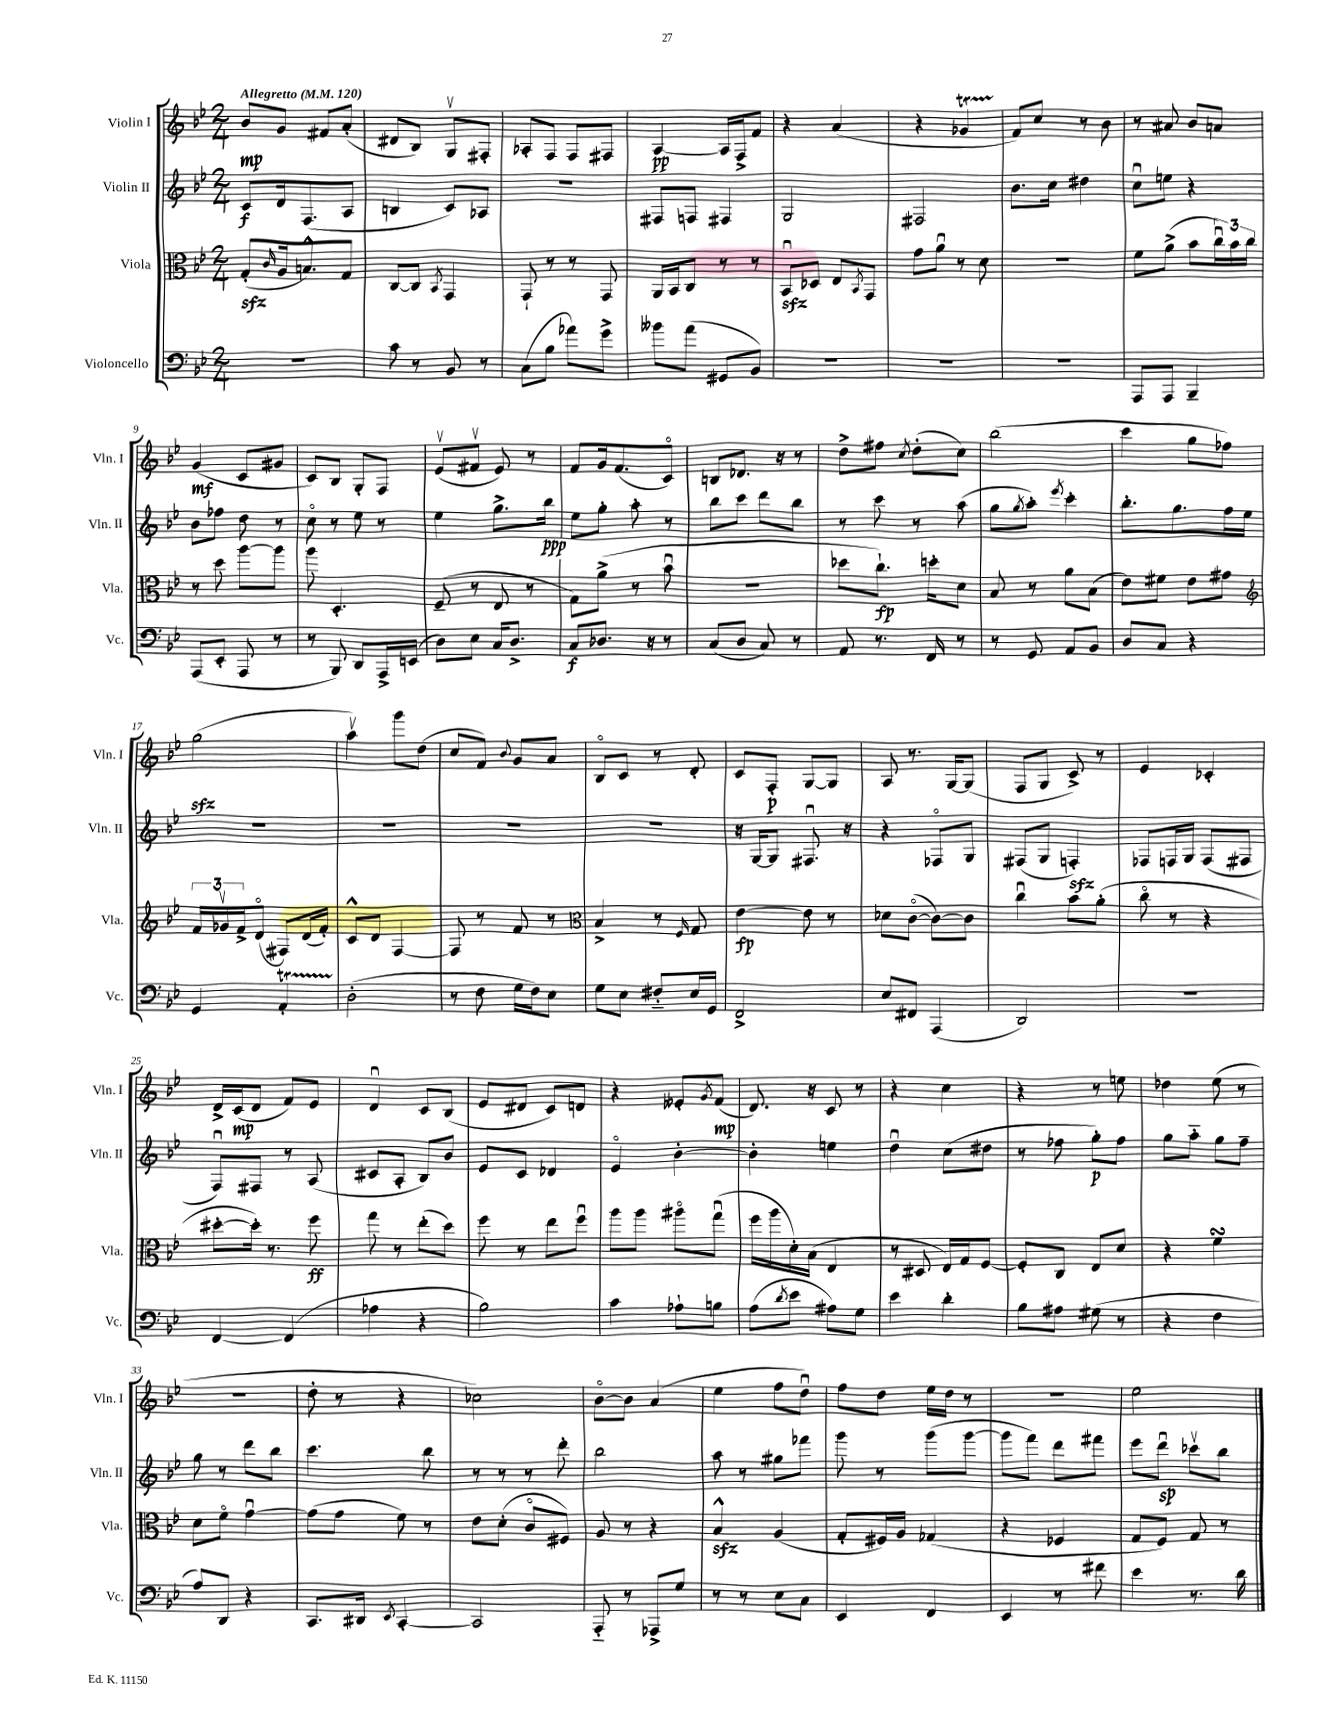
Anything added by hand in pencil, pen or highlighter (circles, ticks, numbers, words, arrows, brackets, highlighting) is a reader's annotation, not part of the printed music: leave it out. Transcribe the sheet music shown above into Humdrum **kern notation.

**kern	**dynam	**kern	**dynam	**kern	**dynam	**kern	**dynam
*part4	*part4	*part3	*part3	*part2	*part2	*part1	*part1
*staff4	*staff4	*staff3	*staff3	*staff2	*staff2	*staff1	*staff1
*I"Violoncello	*	*I"Viola	*	*I"Violin II	*	*I"Violin I	*
*I'Vc.	*	*I'Vla.	*	*I'Vln. II	*	*I'Vln. I	*
*clefF4	*	*clefC3	*	*clefG2	*	*clefG2	*
*k[b-e-]	*	*k[b-e-]	*	*k[b-e-]	*	*k[b-e-]	*
*M2/4	*	*M2/4	*	*M2/4	*	*M2/4	*
*MM120	*	*MM120	*	*MM120	*	*MM120	*
=1	=1	=1	=1	=1	=1	=1	=1
!	!	!	!	!	!	!LO:TX:a:B:t=Allegretto	!
2r	.	(8Gzz'/L	.	8c/L	f	8b-/L	mp
.	.	16qqc/	.	.	.	.	.
.	.	16A/k	.	16d/k	.	8g/J	.
.	.	8.Bn^^/)	.	(8.F/	.	.	.
.	.	.	.	.	.	8f#X/L	.
.	.	8G/J	.	8A/J	.	(8a'/J	.
=2	=2	=2	=2	=2	=2	=2	=2
8c\	.	[8C/L	.	4Bn/	.	8d#X/L	.
8r	.	8C/J]	.	.	.	8B-/J)	.
.	.	8qBB-/	.	.	.	.	.
8BB-/	.	4GG/	.	8c/L)	.	8Gv/L	.
8r	.	.	.	8A-X/J	.	8F#X'/J	.
=3	=3	=3	=3	=3	=3	=3	=3
(8C\L	.	8GG`/	.	2r	.	8A-X'/L	.
8B-\J	.	8r	.	.	.	8F/J	.
8a-X\L)	.	8r	.	.	.	8F/L	.
8g^\J	.	8GG/	.	.	.	8F#X/J	.
=4	=4	=4	=4	=4	=4	=4	=4
8b--X\L	.	16AA/LL	.	8F#X/L	.	[4A/	pp
.	.	16BB-/J	.	.	.	.	.
(8a\J	.	8C/J	.	8Fn/J	.	.	.
8GG#X/L	.	8r	.	4F#X/	.	16A/LL]	.
.	.	.	.	.	.	16F^/J	.
8BB-/J)	.	8r	.	.	.	8f/J	.
=5	=5	=5	=5	=5	=5	=5	=5
2r	.	8BB-zzu/L	.	2G/	.	4r	.
.	.	8D-X/J	.	.	.	.	.
.	.	8E-/L	.	.	.	(4a/	.
.	.	8qBB-/	.	.	.	.	.
.	.	8GG/J	.	.	.	.	.
=6	=6	=6	=6	=6	=6	=6	=6
2r	.	8g\L	.	2F#X/	.	4r	.
.	.	8au\J	.	.	.	.	.
.	.	8r	.	.	.	4g-XT/	.
.	.	8d\	.	.	.	.	.
=7	=7	=7	=7	=7	=7	=7	=7
2r	.	2r	.	8.b-\L	.	8f/L)	.
.	.	.	.	.	.	8cc/J	.
.	.	.	.	16cc\Jk	.	.	.
.	.	.	.	4dd#X\	.	8r	.
.	.	.	.	.	.	8b-\	.
=8	=8	=8	=8	=8	=8	=8	=8
8AAA/L	.	8f\L	.	8ccu\L	.	8r	.
8AAA/J	.	(8a^\J	.	8een\J	.	8a#X/	.
4BBB-~/	.	8b-\L	.	4r	.	8b-/L	.
.	.	24ccu\L)	.	.	.	8an/J	.
.	.	24b-\	.	.	.	.	.
.	.	24cc\JJ	.	.	.	.	.
!!LO:LB:g=z
=9	=9	=9	=9	=9	=9	=9	=9
(8AAA/L	.	8r	.	8b-\L	.	(4g/	mf
8EE-'/J	.	8dd\	.	8ff-X\J	.	.	.
8AAA/	.	[8aa\L	.	8dd\	.	8c/L	.
8r	.	8aa\J]	.	8r	.	8g#X/J	.
=10	=10	=10	=10	=10	=10	=10	=10
8r	.	8aa\	.	8cc\	.	8c/L)	.
8BBB-/)	.	4.D'/	.	8r	.	8B-/J	.
8DD/L	.	.	.	8ee-\	.	8G'/L	.
16AAA^/L	.	.	.	8r	.	8F/J	.
(16EEn/JJ	.	.	.	.	.	.	.
=11	=11	=11	=11	=11	=11	=11	=11
8D\L)	.	(8F~/	.	4ee-\	.	(8e-v/L	.
8E-\J	.	8r	.	.	.	8f#Xv/J	.
16C/KL	.	8E-/	.	8.gg^\L	.	8e-/)	.
8.D^/J	.	.	.	.	.	.	.
.	.	8r	.	.	.	8r	.
.	.	.	.	16bb-\Jk	ppp	.	.
=12	=12	=12	=12	=12	=12	=12	=12
8C/L	f	8G\L)	.	8ee-\L	.	8f/L	.
8.D-X/J	.	(8a^\J	.	8gg'\J	.	16g/k	.
.	.	.	.	.	.	(8.f/	.
.	.	8r	.	8aa'\	.	.	.
16r	.	.	.	.	.	.	.
8r	.	8b-u\	.	8r	.	8c/J)	.
=13	=13	=13	=13	=13	=13	=13	=13
(8C/L	.	2r	.	8bb-\L	.	8Bn/L	.
8D/J	.	.	.	8ccc\J	.	8.d-X/J	.
8C/)	.	.	.	8ddd\L	.	.	.
.	.	.	.	.	.	16r	.
8r	.	.	.	8bb-\J	.	8r	.
=14	=14	=14	=14	=14	=14	=14	=14
8AA/	.	8dd-X\L	.	8r	.	8dd^\L	.
8.r	.	8.cc`\J)	fp	8ccc\	.	8ff#X\J	.
.	.	.	.	.	.	8qcc/	.
.	.	.	.	8r	.	(8dd'\L	.
16FF/	.	16ddn'\KL	.	.	.	.	.
8r	.	8d\J	.	(8aa\	.	8cc\J)	.
=15	=15	=15	=15	=15	=15	=15	=15
8r	.	8B-/	.	8gg\L	.	(2bb-\	.
.	.	.	.	8qgg/	.	.	.
8GG/	.	8r	.	8aa'\J)	.	.	.
.	.	.	.	8qeee-/	.	.	.
8AA/L	.	8a\L	.	4ccc'\	.	.	.
8BB-/J	.	(8B-\J	.	.	.	.	.
=16	=16	=16	=16	=16	=16	=16	=16
8D/L	.	8e-\L)	.	8.bb-'\L	.	4ccc\	.
8C/J	.	8f#X\J	.	.	.	.	.
.	.	.	.	8.gg\	.	.	.
4r	.	8e-\L	.	.	.	8gg\L	.
.	.	8g#X\J	.	16ff\L	.	8ff-X\J)	.
.	.	.	.	16ee-\JJ	.	.	.
!!LO:LB:g=z
=17	=17	=17	=17	=17	=17	=17	=17
*	*	*clefG2	*	*	*	*	*
4GG/	.	24f/LL	.	2r	.	(2ggzz\	.
.	.	24g-Xv/	.	.	.	.	.
.	.	24f^/J	.	.	.	.	.
.	.	(8d/J	.	.	.	.	.
4AAt'/	.	8F#X/L)	.	.	.	.	.
.	.	(16d/L	.	.	.	.	.
.	.	16f'/JJ)	.	.	.	.	.
=18	=18	=18	=18	=18	=18	=18	=18
(2D'\	.	8c^^/L	.	2r	.	4aav\)	.
.	.	8d/J	.	.	.	.	.
.	.	[4F/	.	.	.	8ggg\L	.
.	.	.	.	.	.	(8dd\J	.
=19	=19	=19	=19	=19	=19	=19	=19
8r	.	8F/]	.	2r	.	8cc/L	.
8F\	.	8r	.	.	.	8f/J)	.
.	.	.	.	.	.	8qqb-/	.
16G\LL	.	8f/	.	.	.	8g/L	.
16F\J)	.	.	.	.	.	.	.
8E-\J	.	8r	.	.	.	8a/J	.
=20	=20	=20	=20	=20	=20	=20	=20
*	*	*clefC3	*	*	*	*	*
8G\L	.	4B-^/	.	2r	.	8B-/L	.
8E-\J	.	.	.	.	.	8c/J	.
8F#X/L	.	8r	.	.	.	8r	.
.	.	16qqF/	.	.	.	.	.
16E-/L	.	8G/	.	.	.	8d'/	.
16GG/JJ	.	.	.	.	.	.	.
=21	=21	=21	=21	=21	=21	=21	=21
2FF^/	.	[4e-\	fp	16r	.	8c/L	.
.	.	.	.	[16G/KL	.	.	.
.	.	.	.	8G/J]	.	8F'/J	p
.	.	8e-\]	.	8.F#Xu/	.	[8G/L	.
.	.	8r	.	.	.	8G/J]	.
.	.	.	.	16r	.	.	.
=22	=22	=22	=22	=22	=22	=22	=22
8E-/L	.	8d-X\L	.	4r	.	8A/	.
8FF#X/J	.	([8c\J	.	.	.	8.r	.
(4AAA/	.	8c\L_)	.	8F-X/L	.	.	.
.	.	.	.	.	.	[16G/KL	.
.	.	8c\J]	.	8G/J	.	(8G/J]	.
=23	=23	=23	=23	=23	=23	=23	=23
2DD/)	.	4ccu\	.	(8F#X/L	.	8F/L	.
.	.	.	.	8G/J	.	8G/J	.
.	.	8b-\L	.	4Fnzz'/)	.	8c^/)	.
.	.	(8a'\J	.	.	.	8r	.
=24	=24	=24	=24	=24	=24	=24	=24
2r	.	8cc\	.	8F-X/L	.	4e-/	.
.	.	8r	.	16Fn/L	.	.	.
.	.	.	.	16G/JJ	.	.	.
.	.	4r	.	(8F/L	.	4c-X'/	.
.	.	.	.	8F#X/J	.	.	.
!!LO:LB:g=z
=25	=25	=25	=25	=25	=25	=25	=25
[4FF/	.	[8dd#X'\L	.	8Fu/L)	.	16d^/LL	.
.	.	.	.	.	.	(16c/J	mp
.	.	16dd#'\Jk])	.	8F#X/J	.	8d/J	.
.	.	8.r	.	.	.	.	.
(4FF/]	.	.	.	8r	.	8f/L)	.
.	.	8ff\	ff	(8A/	.	8e-/J	.
=26	=26	=26	=26	=26	=26	=26	=26
4A-X\	.	8gg\	.	8c#X/L	.	4du/	.
.	.	8r	.	8A'/J	.	.	.
4r	.	(8ee-'\L	.	8B-/L)	.	8c/L	.
.	.	8dd\J)	.	8b-/J	.	(8B-/J	.
=27	=27	=27	=27	=27	=27	=27	=27
2B-\)	.	8ff\	.	8e-/L	.	8e-/L	.
.	.	8r	.	8c/J	.	8d#X/J	.
.	.	8ee-\L	.	4d-X/	.	8c/L)	.
.	.	8ffu\J	.	.	.	8dn/J	.
=28	=28	=28	=28	=28	=28	=28	=28
4c\	.	8aa\L	.	4e-/	.	4r	.
.	.	8aa\J	.	.	.	.	.
8A-X`\L	.	8aa#X\L	.	[4b-'\	.	8e--X'/L	.
.	.	.	.	.	.	8qg/	.
8Bn\J	.	(8ggu\J	.	.	.	(8f/J	mp
=29	=29	=29	=29	=29	=29	=29	=29
(8A\L	.	16ff\LL	.	4b-'\]	.	8.d/)	.
.	.	16aa\	.	.	.	.	.
8qd/	.	.	.	.	.	.	.
8e-\J	.	16d'\)	.	.	.	.	.
.	.	(16B-\JJ	.	.	.	16r	.
8A#X\L)	.	4E-/	.	4een\	.	8c/	.
8G\J	.	.	.	.	.	8r	.
=30	=30	=30	=30	=30	=30	=30	=30
4e-\	.	8r	.	4ddu\	.	4r	.
.	.	8D#X/	.	.	.	.	.
4d'\	.	16E-/LL)	.	(8cc\L	.	4cc\	.
.	.	16G/J	.	.	.	.	.
.	.	[8F/J	.	8dd#X\J	.	.	.
=31	=31	=31	=31	=31	=31	=31	=31
8B-\L	.	8F'/L]	.	8r	.	4r	.
8A#X\J	.	8C/J	.	8ff-X\	.	.	.
(8G#X\	.	8E-/L	.	8gg'\L)	p	8r	.
8r	.	8d/J	.	8ff-\J	.	8een\	.
=32	=32	=32	=32	=32	=32	=32	=32
4r	.	4r	.	8gg\L	.	4dd-X\	.
.	.	.	.	8aa\J	.	.	.
4F\	.	4fsSSS\	.	8gg\L	.	(8ee-\	.
.	.	.	.	8ff~\J	.	8r	.
!!LO:LB:g=z
=33	=33	=33	=33	=33	=33	=33	=33
8A/L)	.	8d\L	.	8gg\	.	2r	.
8DD/J	.	8f\J	.	8r	.	.	.
4r	.	[4gu\	.	8ddd\L	.	.	.
.	.	.	.	8bb-\J	.	.	.
=34	=34	=34	=34	=34	=34	=34	=34
8.CC/L	.	(8g\L]	.	4.ccc\	.	8dd'\	.
.	.	8g\J	.	.	.	8r	.
16DD#X/Jk	.	.	.	.	.	.	.
8qEE-/	.	.	.	.	.	.	.
[4CC'/	.	8f\)	.	.	.	4r	.
.	.	8r	.	8bb-\	.	.	.
=35	=35	=35	=35	=35	=35	=35	=35
2CC/]	.	8e-\L	.	8r	.	2cc-X\)	.
.	.	(8d'\J	.	8r	.	.	.
.	.	8c/L	.	8r	.	.	.
.	.	8F#X/J)	.	8ddd'\	.	.	.
=36	=36	=36	=36	=36	=36	=36	=36
8AAA/	.	8A/	.	2bb-\	.	[8b-\L	.
8r	.	8r	.	.	.	8b-\J]	.
8AAA-X^/L	.	4r	.	.	.	(4a/	.
8G/J	.	.	.	.	.	.	.
=37	=37	=37	=37	=37	=37	=37	=37
8r	.	4B-zz^^/	.	8aa\	.	4ee-\	.
8r	.	.	.	8r	.	.	.
8E-\L	.	(4A/	.	8gg#X\L	.	8ff\L	.
8C\J	.	.	.	8fff-X\J	.	8ddu\J)	.
=38	=38	=38	=38	=38	=38	=38	=38
4EE-/	.	8G'/L	.	8ggg\	.	8ff\L	.
.	.	16F#X/L)	.	8r	.	8dd\J	.
.	.	16A/JJ	.	.	.	.	.
4FF/	.	(4G-X/	.	(8ggg\L	.	16ee-\LL	.
.	.	.	.	.	.	16dd\JJ	.
.	.	.	.	[8ggg\J	.	8r	.
=39	=39	=39	=39	=39	=39	=39	=39
4EE-/	.	4r	.	8ggg\L]	.	2r	.
.	.	.	.	8fff\J)	.	.	.
8r	.	4F-X/	.	8ddd\L	.	.	.
8f#X\	.	.	.	8fff#X\J	.	.	.
=40	=40	=40	=40	=40	=40	=40	=40
4e-\	.	8G/L	.	8eee-\L	.	2ee-\	.
.	.	8F/J)	.	8dddu\J	sp	.	.
8.r	.	8G/	.	8ccc-Xv\L	.	.	.
.	.	8r	.	8bb-\J	.	.	.
16d\	.	.	.	.	.	.	.
==	==	==	==	==	==	==	==
*-	*-	*-	*-	*-	*-	*-	*-
